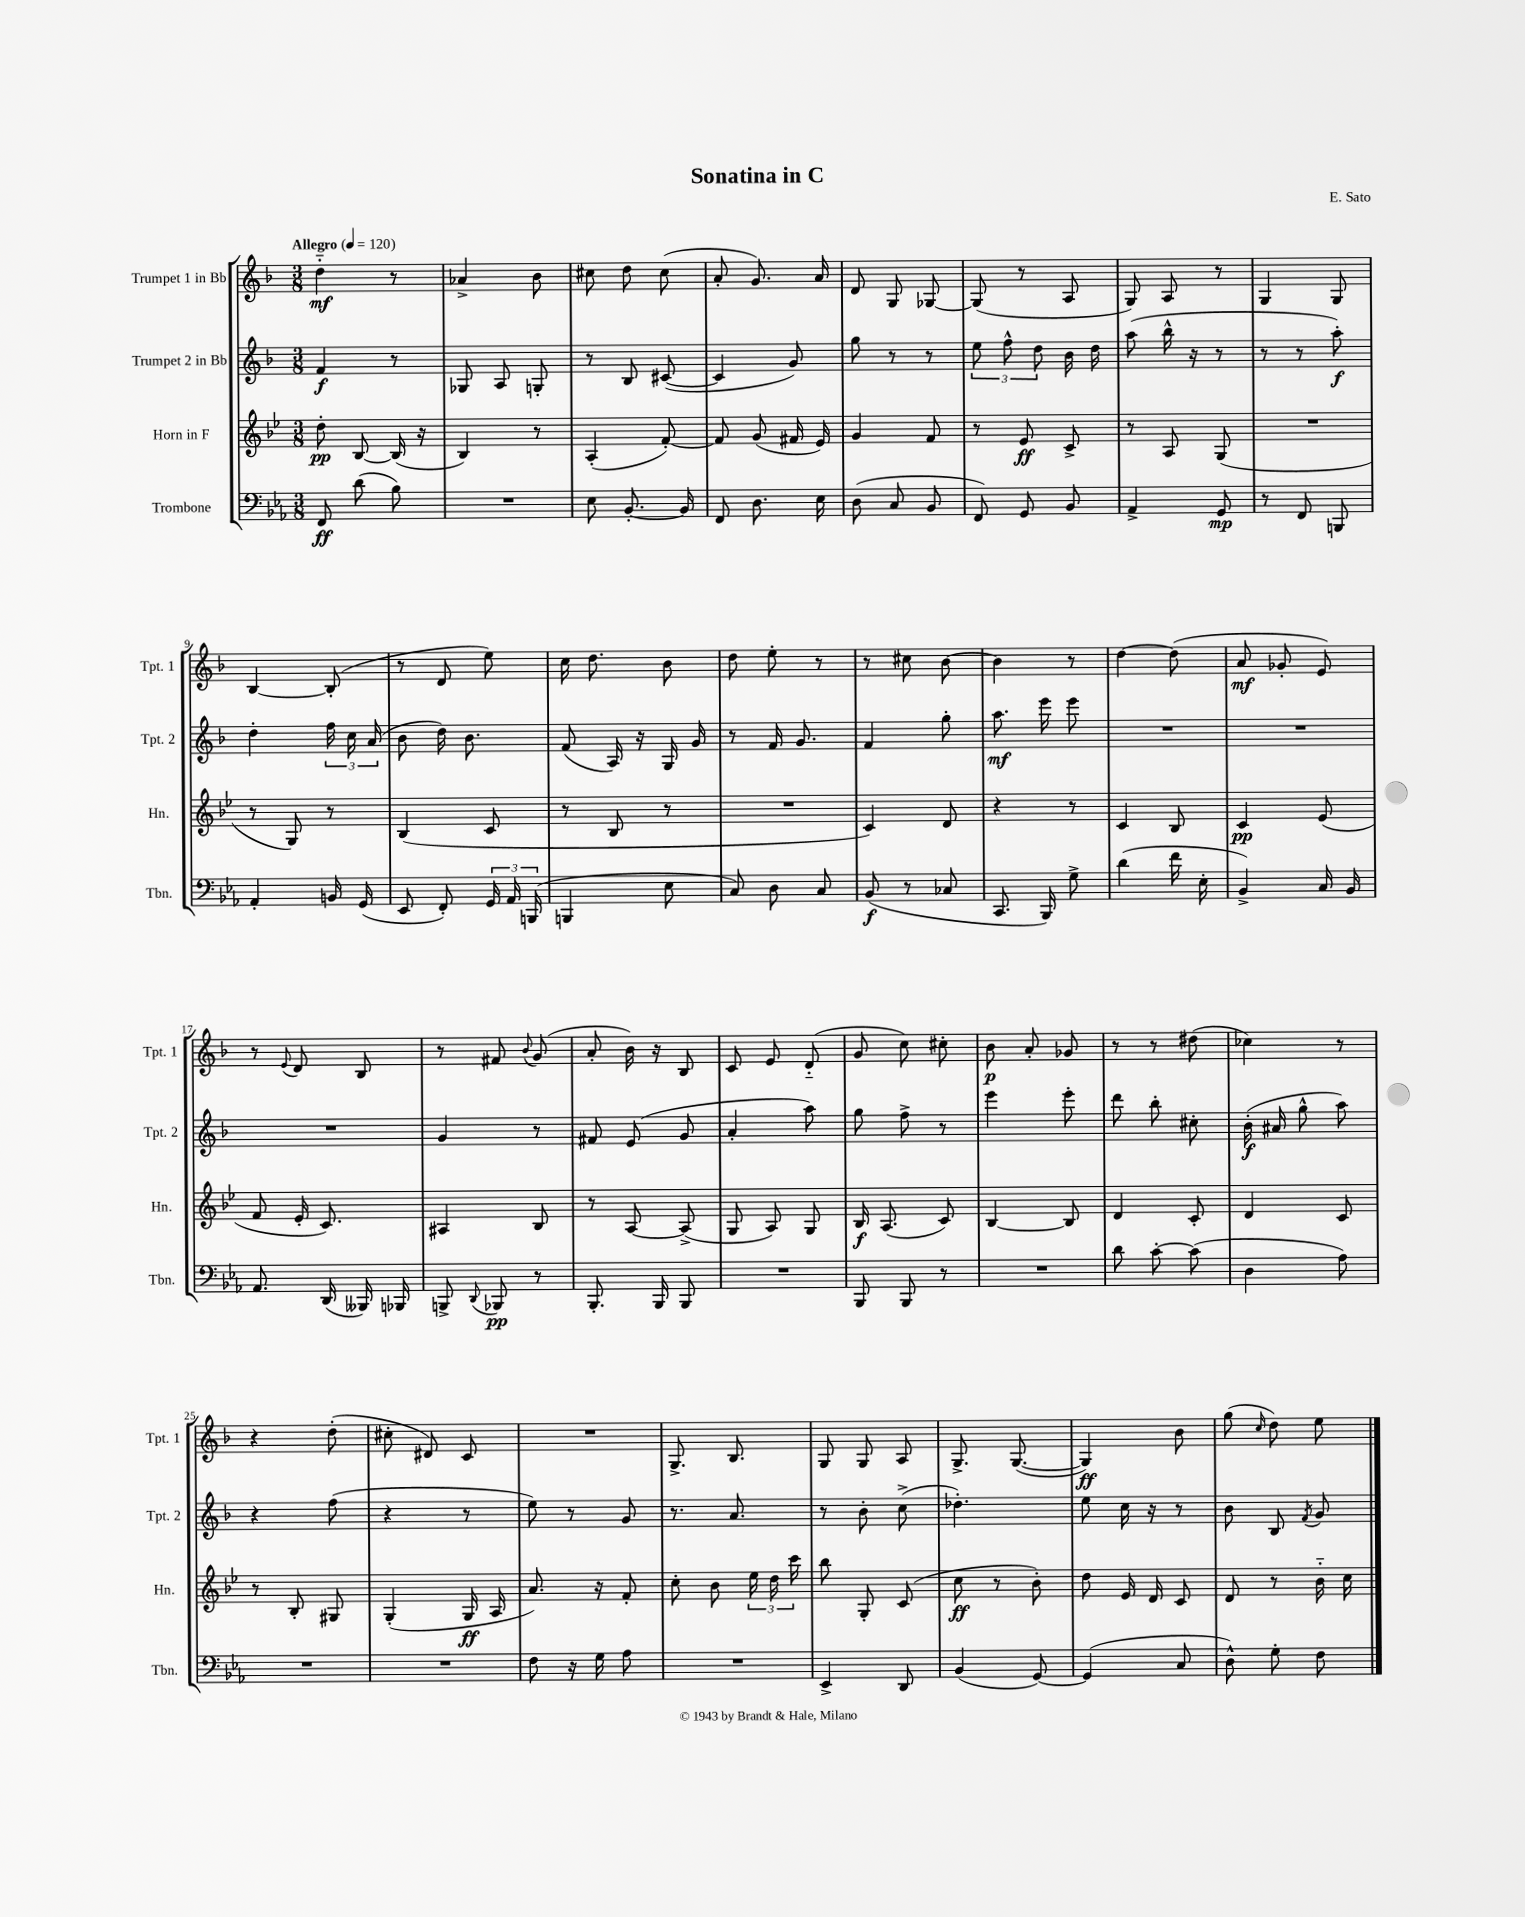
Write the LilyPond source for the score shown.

\header { title = "Sonatina in C" composer = "E. Sato" }
<<
\new StaffGroup <<
\new Staff = "s0" \with { instrumentName = "Trumpet 1 in Bb" shortInstrumentName = "Tpt. 1" } {
    \clef treble \key f \major \numericTimeSignature \time 3/8 \tempo "Allegro" 4 = 120
    \autoBeamOff d''4-_\mf r8 |
    aes'4-> bes'8 |
    cis''8 d''8 cis''8( |
    a'8-. g'8.) a'16 |
    d'8 g8 ges8~ |
    ges8( r8 a8 |
    g8) a8 r8 |
    g4 g8 |
    bes4~ bes8-.( |
    r8 d'8 e''8) |
    c''16 d''8. bes'8 |
    d''8 e''8-. r8 |
    r8 cis''8 bes'8~ |
    bes'4 r8 |
    d''4~ d''8( |
    a'8\mf ges'8-. e'8) |
    r8 \appoggiatura { e'8 } d'8 bes8 |
    r8 fis'8 \appoggiatura { bes'8 } g'8( |
    a'8-. bes'16) r16 bes8 |
    c'8 e'8 d'8-_( |
    g'8 c''8) cis''8-. |
    bes'8\p a'8-. ges'8 |
    r8 r8 dis''8( |
    ces''4) r8 |
    r4 d''8-.( |
    cis''8-. dis'8) c'8 |
    R4. |
    g8.-> bes8. |
    g8 g8 a8 |
    g8.-> g8.~( |
    g4\ff) bes'8 |
    g''8( \grace { c''16 } d''8) e''8 \bar "|." |
}
\new Staff = "s1" \with { instrumentName = "Trumpet 2 in Bb" shortInstrumentName = "Tpt. 2" } {
    \clef treble \key f \major \numericTimeSignature \time 3/8
    \autoBeamOff f'4\f r8 |
    ges8 a8 g8-. |
    r8 bes8 cis'8~( |
    cis'4 g'8) |
    g''8 r8 r8 |
    \tuplet 3/2 { e''8 f''8-^ d''8 } bes'16 d''16 |
    a''8( bes''16-^ r16 r8 |
    r8 r8 a''8-.\f) |
    d''4-. \tuplet 3/2 { f''16 c''16 a'16( } |
    bes'8 d''16) bes'8. |
    f'8( a16) r16 g16 g'16 |
    r8 f'16 g'8. |
    f'4 g''8-. |
    a''8.\mf e'''16 e'''8 |
    R4. |
    R4. |
    R4. |
    g'4 r8 |
    fis'8 e'8( g'8 |
    a'4-. a''8) |
    g''8 f''8-> r8 |
    e'''4 e'''8-. |
    d'''8 bes''8-. cis''8-. |
    bes'16-.\f( ais'16 g''8-^ a''8) |
    r4 f''8( |
    r4 r8 |
    e''8) r8 g'8 |
    r8. a'8. |
    r8 bes'8-. c''8->( |
    des''4.-.) |
    e''8 c''16 r16 r8 |
    bes'8 bes8 \acciaccatura { f'8 } g'8 \bar "|." |
}
\new Staff = "s2" \with { instrumentName = "Horn in F" shortInstrumentName = "Hn." } {
    \clef treble \key bes \major \numericTimeSignature \time 3/8
    \autoBeamOff d''8-.\pp bes8~ bes16( r16 |
    bes4) r8 |
    a4-.( f'8~-.) |
    f'8 g'8( fis'16 ees'16) |
    g'4 f'8 |
    r8 ees'8\ff c'8-> |
    r8 a8 g8( |
    R4. |
    r8 g8) r8 |
    bes4( c'8 |
    r8 bes8 r8 |
    R4. |
    c'4) d'8 |
    r4 r8 |
    c'4 bes8 |
    c'4\pp ees'8( |
    f'8 ees'16-. c'8.) |
    ais4 bes8 |
    r8 a8~ a8->( |
    g8 a8) g8 |
    bes16\f a8.( c'8) |
    bes4~ bes8 |
    d'4 c'8-. |
    d'4 c'8 |
    r8 bes8-. gis8 |
    g4-.( g16\ff a16 |
    a'8.) r16 f'8-. |
    c''8-. bes'8 \tuplet 3/2 { ees''16 d''16 c'''16 } |
    bes''8 g8-. c'8( |
    c''8\ff r8 bes'8-.) |
    d''8 ees'16 d'16 c'8 |
    d'8 r8 bes'16-_ c''16 \bar "|." |
}
\new Staff = "s3" \with { instrumentName = "Trombone" shortInstrumentName = "Tbn." } {
    \clef bass \key ees \major \numericTimeSignature \time 3/8
    \autoBeamOff f,8\ff d'8( bes8) |
    R4. |
    ees8 bes,8.~-. bes,16 |
    f,8 d8. ees16 |
    d8( c8 bes,8 |
    f,8) g,8 bes,8 |
    aes,4-> g,8\mp |
    r8 f,8 b,,8 |
    aes,4-. b,16 g,16( |
    ees,8 f,8-.) \tuplet 3/2 { g,16 aes,16 b,,16( } |
    b,,4 ees8 |
    c8) d8 c8 |
    bes,8\f( r8 ces8 |
    c,8. bes,,16) g8-> |
    d'4( f'16 ees16-. |
    bes,4->) c16 bes,16 |
    aes,8. d,16( beses,,16) bes,,16 |
    b,,8-> \appoggiatura { d,8 } bes,,8\pp r8 |
    bes,,8.-. bes,,16 bes,,8 |
    R4. |
    bes,,8 bes,,8 r8 |
    R4. |
    d'8 c'8~-. c'8( |
    d4 aes8) |
    R4. |
    R4. |
    f8 r16 g16 aes8 |
    R4. |
    ees,4-> d,8 |
    bes,4( g,8~) |
    g,4( c8 |
    d8-^) g8-. f8 \bar "|." |
}
>>
>>
